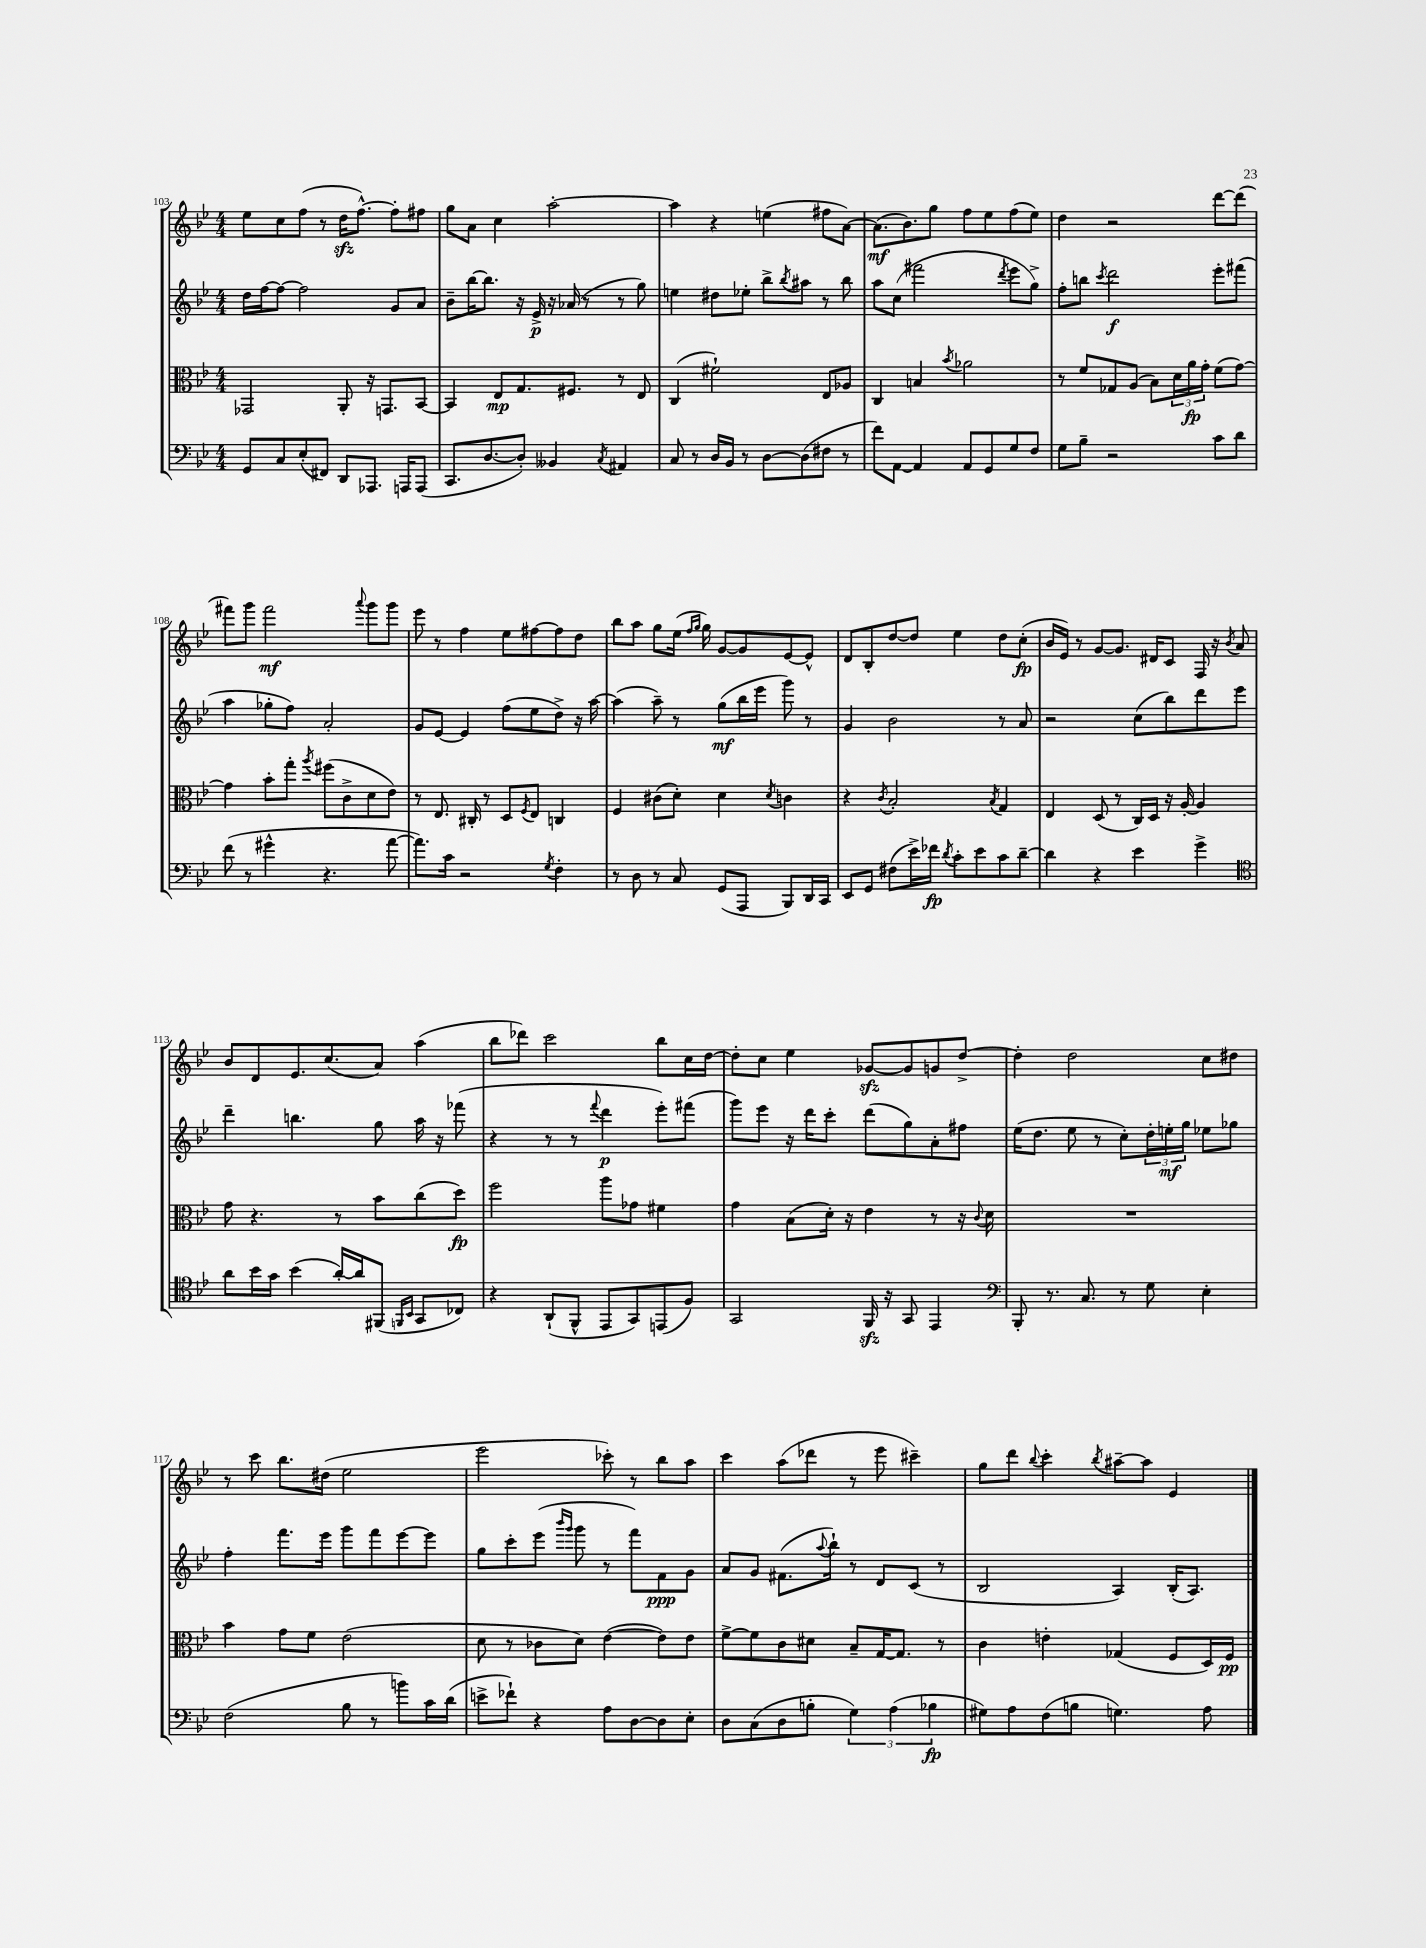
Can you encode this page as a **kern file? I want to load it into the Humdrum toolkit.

**kern	**kern	**kern	**kern
*staff4	*staff3	*staff2	*staff1
*clefF4	*clefC3	*clefG2	*clefG2
*k[b-e-]	*k[b-e-]	*k[b-e-]	*k[b-e-]
*M4/4	*M4/4	*M4/4	*M4/4
8GG	2GG-	16dd	8ee-
.	.	[16ff	.
8C	.	8ff_	8cc
(8E-'	.	2ff]	(8ff
8FF#)	.	.	8r
8DD	8AA'	.	16dd
.	.	.	[8.ff^^)
8.AAA-	16r	.	.
.	8.GG	.	.
.	.	8g	8ff']
16AAA	.	.	.
(8AAA	[8BB-	8a	8ff#
=	=	=	=
8.CC	4BB-]	8b-~	8gg
.	.	[16bb-	8a
[8.D	.	8.bb-]	.
.	8E-	.	4cc
8D'])	8.G	16r	.
.	.	16e-^	.
4BB--	.	16r	[2aa'
.	8.F#	(16a-	.
.	.	8r	.
8qC	.	.	.
4AA#	8r	8r	.
.	8E-	8gg)	.
=	=	=	=
8C	(4C	4ee	4aa]
8r	.	.	.
16D	2f#`)	8dd#	4r
16BB-	.	.	.
8r	.	8ee-'	.
[8D	.	8bb-^	(4ee
.	.	8qbb-	.
(8D]	.	8aa#	.
8F#	8E-	8r	8ff#
8r	8A-	8bb-	[8a)
=	=	=	=
8f)	4C	8aa	(8.a]
[8AA	.	(8cc	.
.	.	.	8.b-)
4AA]	4B	2fff#	.
.	.	.	8gg
.	8qb-	.	.
8AA	2a-	.	8ff
8GG	.	.	8ee-
.	.	8qddd	.
8G	.	8eee-	(8ff
8F	.	8gg^)	8ee-)
=	=	=	=
8G	8r	8ff'	4dd
8B-~	8f	8bb	.
.	.	8qccc	.
2r	8G-	2ddd	2r
.	(8A	.	.
.	8B-)	.	.
.	24d	.	.
.	24a	.	.
.	24g'	.	.
8c	(8f	8eee-'	[8ddd
8d	[8g)	(8fff#	(8ddd]
=	=	=	=
(8f	4g]	4aa	8fff#)
8r	.	.	8ggg
4g#^^	8b-'	8gg-'	2fff#
.	8gg'	8ff)	.
.	8qaa	.	.
4.r	(8ff#	2a'	.
.	8c^	.	.
.	.	.	8qqaaa
.	8d	.	8ggg
[8a	8e-)	.	8ggg
=	=	=	=
8.a])	8r	8g	8eee-
.	8.E-	[8e-	8r
16c	.	.	.
2r	.	4e-]	4ff
.	16C#'	.	.
.	8r	.	.
.	8D	(8ff	8ee-
.	8qF	.	.
.	8E-	8ee-	[8ff#
8qG	.	.	.
4F'	4C	8dd^)	8ff#]
.	.	16r	8dd
.	.	[16aa	.
=	=	=	=
8r	4F	(4aa]	8bb-
8D	.	.	8aa
8r	(8c#	8aa~)	8gg
8C	8d')	8r	(16ee-
.	.	.	16qqff
.	.	.	16qqgg
.	.	.	16gg)
(8GG	4d	(8gg	[8g
8AAA	.	16bb-	8g]
.	.	16eee-	.
.	8qd	.	.
8BBB-)	4c	8ggg)	[8e-
16DD	.	8r	8e-^^]
16CC	.	.	.
=	=	=	=
8EE-	4r	4g	8d
8GG	.	.	8B-'
.	8qc	.	.
(8F#	2B-'	2b-	[8dd
16e-^)	.	.	8dd]
16f-	.	.	.
8qd	.	.	.
8c'	.	.	4ee-
8e-	.	.	.
.	8qB-	.	.
8c	4G	8r	8dd
[8d~	.	8a	(8cc'
=	=	=	=
4d]	4E-	2r	16b-
.	.	.	16e-)
.	.	.	8r
4r	(8D	.	[8g
.	8r	.	8.g]
4e-	16C)	(8cc	.
.	16D	.	16d#
.	16r	8bb-)	8c
.	[16A'	.	.
4g^	4A]	8ddd	16F
.	.	.	16r
.	.	.	8qb-
.	.	8eee-	8a
=	=	=	=
*clefC4	*	*	*
8a	8g	4ddd~	8b-
16b-	4.r	.	8d
16g	.	.	.
(4b-	.	4.bb	8.e-
.	.	.	(8.cc
[16a')	8r	.	.
16a]	.	.	.
(8FF#	8b-	8gg	8a)
16qqFF	.	.	.
16qqBB-	.	.	.
8GG	(8cc	16aa	(4aa
.	.	16r	.
8C-)	8dd)	(8fff-	.
=	=	=	=
4r	2ff	4r	8bb-
.	.	.	8ddd-)
(8AA`	.	8r	2ccc
8FF^^	.	8r	.
.	.	8qqfff	.
8EE-	8aa	4ddd	.
8GG)	8g-	.	.
(8EE	4f#	8eee-')	8bb-
8F)	.	(8fff#	16cc
.	.	.	[16dd
=	=	=	=
2GG	4g	8ggg)	8dd']
.	.	8eee-	8cc
.	(8B-	16r	4ee-
.	.	16ddd	.
.	16d')	8ccc'	.
.	16r	.	.
16FF	4e-	(8ddd	[8g-
16r	.	.	.
8GG	.	8gg)	8g-]
4EE-	8r	8a'	8g
.	16r	8ff#	[8dd^
.	8qqc	.	.
.	16d	.	.
=	=	=	=
*clefF4	*	*	*
8BBB-'	1r	(16ee-	4dd']
.	.	8.dd	.
8.r	.	.	.
.	.	8ee-	2dd
8.C	.	.	.
.	.	8r	.
8r	.	8cc')	.
8G	.	24dd'	.
.	.	24ee'	.
.	.	24gg	.
4E-'	.	8ee-	8cc
.	.	8gg-	8dd#
=	=	=	=
(2F	4b-	4ff'	8r
.	.	.	8ccc
.	8g	8.fff	8.bb-
.	8f	.	.
.	.	16eee-	(16dd#
8B-	(2e-	8ggg	2ee-
8r	.	8fff	.
8b)	.	[8eee-	.
16c	.	8eee-]	.
(16d	.	.	.
=	=	=	=
8e^	8d	8gg	2eee-
8f-`)	8r	8ccc'	.
4r	8c-	(8eee-	.
.	.	16qqbbb-	.
.	.	16qqggg	.
.	8d)	8ggg	.
8A	([4e-	8r	8ccc-')
[8D	.	8fff)	8r
8D]	8e-])	8f	8bb-
8E-'	8e-	8g	8aa
=	=	=	=
8D	[8f^	8a	4ccc
(8C	8f]	8g	.
8D	8c	(8.f#	(8aa
8B'	8d#	.	8ddd-
.	.	8qqaa	.
.	.	16bb-`)	.
6G)	8B-~	8r	8r
.	[16G	8d	8eee-
(6A	.	.	.
.	8.G]	.	.
.	.	(8c	4ccc#~)
6B-	.	.	.
.	8r	8r	.
=	=	=	=
8G#)	4c	2B-	8gg
8A	.	.	8ddd
.	.	.	8qqbb-
(8F	4e'	.	4ccc'
8B	.	.	.
.	.	.	8qbb-
4.G)	(4G-	4A)	[8aa#~
.	.	.	8aa#]
.	8F	(16B-'	4e-
.	.	8.A)	.
8A	16D)	.	.
.	16F	.	.
==	==	==	==
*-	*-	*-	*-
